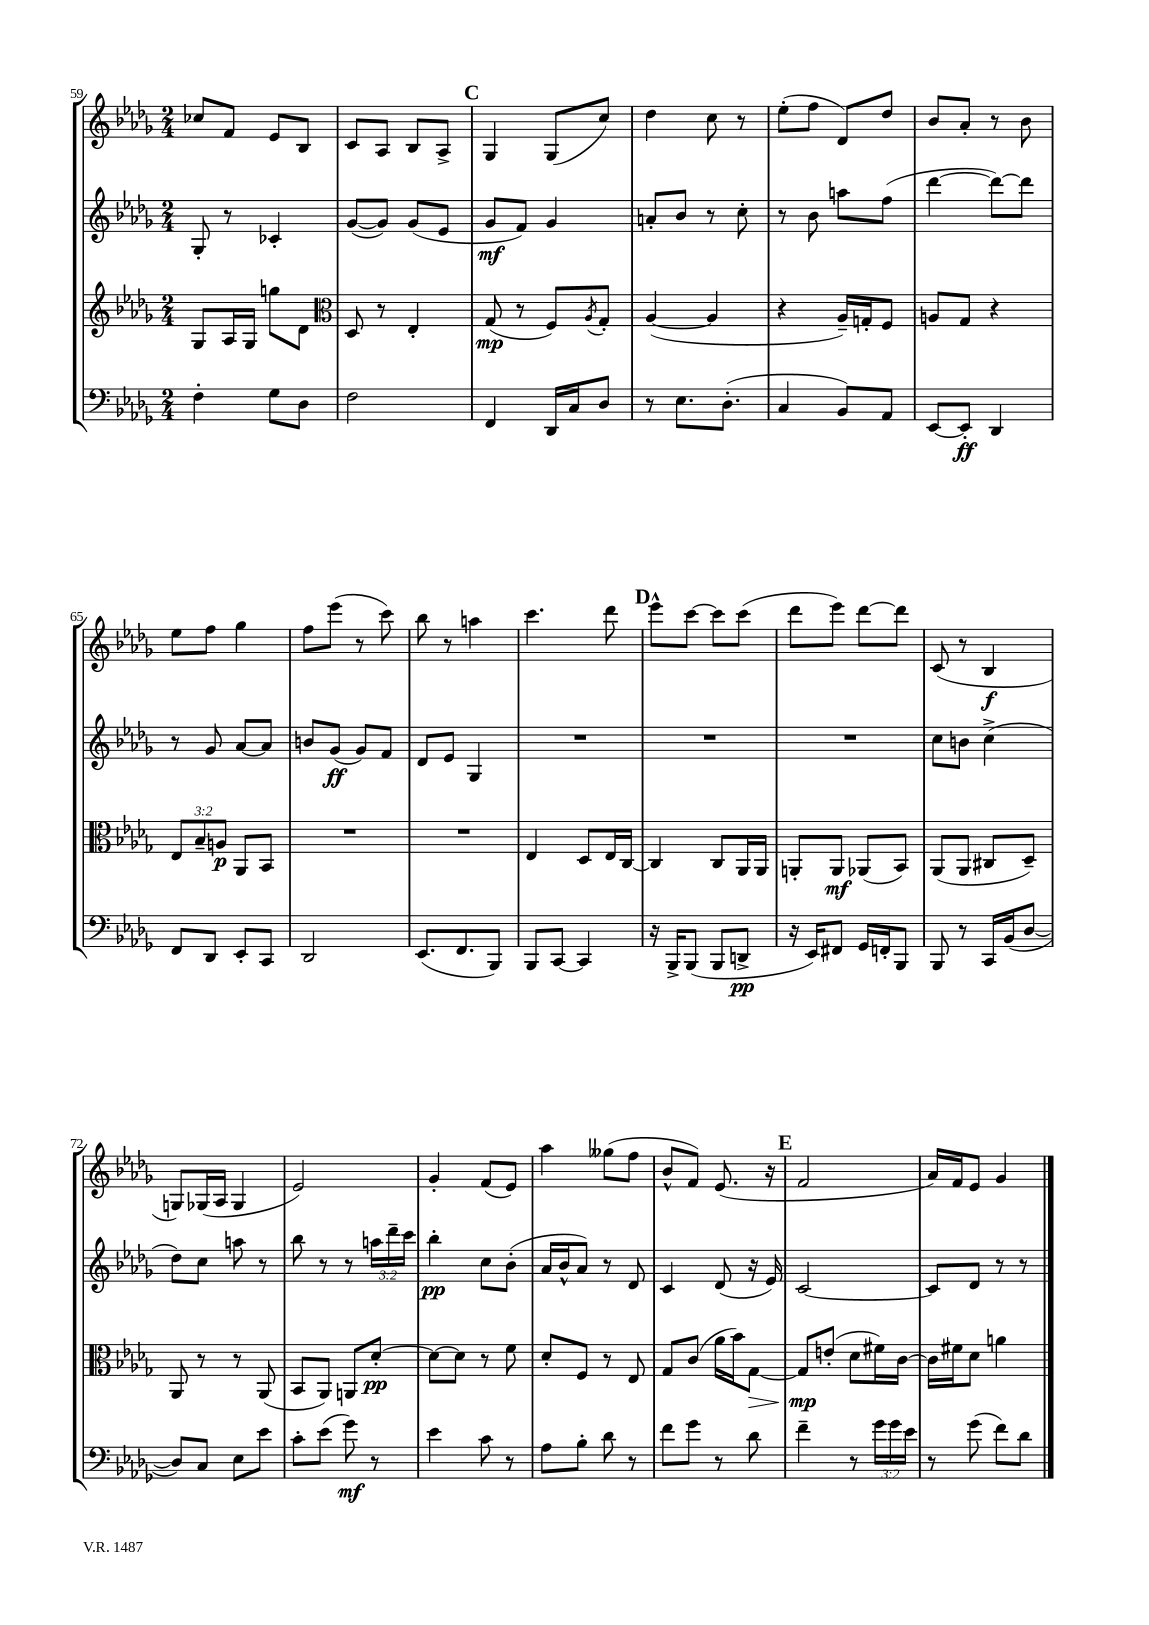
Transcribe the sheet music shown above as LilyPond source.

<<
\new StaffGroup <<
\new Staff = "s0" {
    \clef treble \key des \major \numericTimeSignature \time 2/4
    ces''8 f'8 ees'8 bes8 |
    c'8 aes8 bes8 aes8-> |
    \mark \markup { \bold "C" } ges4 ges8( c''8) |
    des''4 c''8 r8 |
    ees''8-.( f''8 des'8) des''8 |
    bes'8 aes'8-. r8 bes'8 |
    ees''8 f''8 ges''4 |
    f''8 ees'''8( r8 c'''8) |
    bes''8 r8 a''4 |
    c'''4. des'''8 |
    \mark \markup { \bold "D" } ees'''8-^ c'''8~ c'''8 c'''8( |
    des'''8 ees'''8) des'''8~ des'''8 |
    c'8( r8 bes4\f |
    g8) ges16( aes16 ges4 |
    ees'2) |
    ges'4-. f'8( ees'8) |
    aes''4 geses''8( f''8 |
    bes'8-^ f'8) ees'8.( r16 |
    \mark \markup { \bold "E" } f'2 |
    aes'16) f'16 ees'8 ges'4 \bar "|." |
}
\new Staff = "s1" {
    \clef treble \key des \major \numericTimeSignature \time 2/4 \override Staff.TupletNumber.text = #tuplet-number::calc-fraction-text
    ges8-. r8 ces'4-. |
    ges'8~( ges'8) ges'8( ees'8 |
    \mark \markup { \bold "C" } ges'8\mf f'8) ges'4 |
    a'8-. bes'8 r8 c''8-. |
    r8 bes'8 a''8 f''8( |
    des'''4~ des'''8~) des'''8 |
    r8 ges'8 aes'8~ aes'8 |
    b'8 ges'8\ff( ges'8) f'8 |
    des'8 ees'8 ges4 |
    R2 |
    \mark \markup { \bold "D" } R2 |
    R2 |
    c''8 b'8 c''4->( |
    des''8) c''8 a''8 r8 |
    bes''8 r8 r8 \tuplet 3/2 { a''16 des'''16-- c'''16 } |
    bes''4-.\pp c''8 bes'8-.( |
    aes'16 bes'16-^ aes'8) r8 des'8 |
    c'4 des'8( r16 ees'16) |
    \mark \markup { \bold "E" } c'2~ |
    c'8 des'8 r8 r8 \bar "|." |
}
\new Staff = "s2" {
    \clef treble \key des \major \numericTimeSignature \time 2/4 \override Staff.TupletNumber.text = #tuplet-number::calc-fraction-text
    ges8 aes16 ges16 g''8 des'8 |
    \clef alto des8 r8 ees4-. |
    \mark \markup { \bold "C" } ges8\mp( r8 f8) \acciaccatura { aes8 } ges8-. |
    aes4~( aes4 |
    r4 aes16--) g16-. f8 |
    a8 ges8 r4 |
    \tuplet 3/2 { ees8 bes8-- a8\p } aes,8 bes,8 |
    R2 |
    R2 |
    ees4 des8 ees16 c16~ |
    \mark \markup { \bold "D" } c4 c8 aes,16 aes,16 |
    a,8-. a,8\mf aes,8( bes,8) |
    aes,8( aes,8 cis8 des8--) |
    aes,8 r8 r8 aes,8( |
    bes,8 aes,8) a,8 des'8~-.\pp |
    des'8~ des'8 r8 f'8 |
    des'8-. f8 r8 ees8 |
    ges8 c'8( aes'16 bes'16) ges8~\> |
    \mark \markup { \bold "E" } ges8\mp\! e'8-.( des'8 fis'16) c'16~ |
    c'16 fis'16 des'8 a'4 \bar "|." |
}
\new Staff = "s3" {
    \clef bass \key des \major \numericTimeSignature \time 2/4 \override Staff.TupletNumber.text = #tuplet-number::calc-fraction-text
    f4-. ges8 des8 |
    f2 |
    \mark \markup { \bold "C" } f,4 des,16 c16 des8 |
    r8 ees8. des8.-.( |
    c4 bes,8) aes,8 |
    ees,8~ ees,8-.\ff des,4 |
    f,8 des,8 ees,8-. c,8 |
    des,2 |
    ees,8.( f,8. bes,,8) |
    bes,,8 c,8~ c,4 |
    \mark \markup { \bold "D" } r16 bes,,16-> bes,,8( bes,,8 d,8->\pp |
    r16 ees,16) fis,8 ges,16 f,16-. bes,,8 |
    bes,,8 r8 c,16 bes,16( des8~ |
    des8) c8 ees8 ees'8 |
    c'8-. ees'8( ges'8\mf) r8 |
    ees'4 c'8 r8 |
    aes8 bes8-. des'8 r8 |
    f'8 ges'8 r8 des'8 |
    \mark \markup { \bold "E" } f'4-- r8 \tuplet 3/2 { ges'16 ges'16 ees'16 } |
    r8 ges'8( f'8) des'8 \bar "|." |
}
>>
>>
\layout { \context { \Score currentBarNumber = #59 } }
